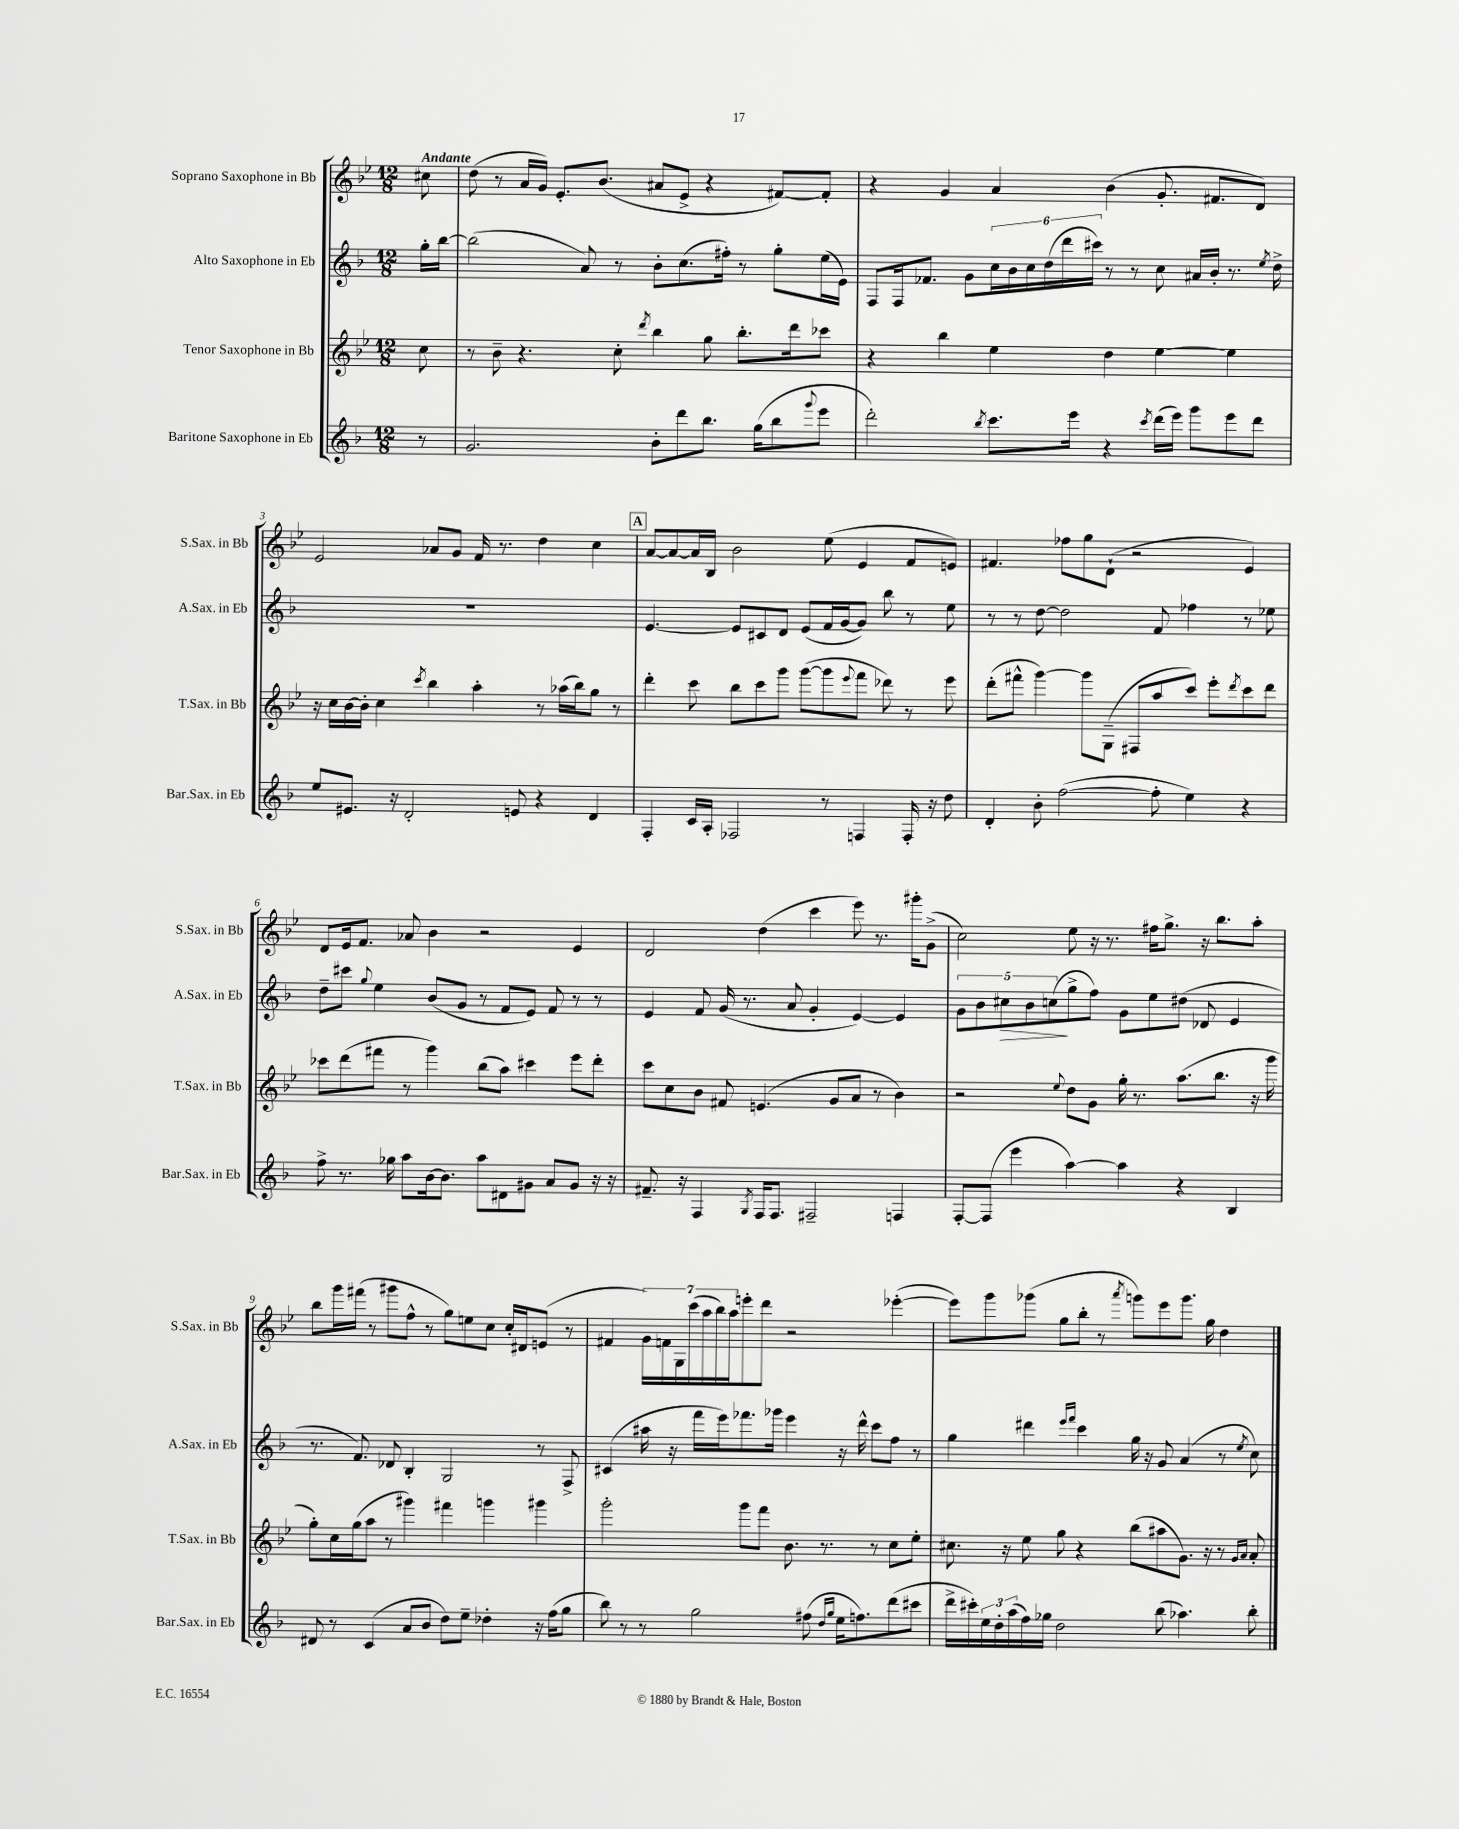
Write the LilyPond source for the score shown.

<<
\new StaffGroup <<
\new Staff = "s0" \with { instrumentName = "Soprano Saxophone in Bb" shortInstrumentName = "S.Sax. in Bb" } {
    \clef treble \key bes \major \numericTimeSignature \time 12/8 \partial 8 \tempo "Andante"
    cis''8 |
    d''8( r8 a'16 g'16) ees'8.-. bes'8.( ais'8 ees'8-> r4 fis'8~) fis'8-. |
    r4 g'4 a'4 bes'4( g'8.-. fis'8. d'8) |
    ees'2 aes'8 g'8 f'16 r8. d''4 c''4 |
    \mark \markup { \box "A" } a'8~ a'8~ a'16 bes16 bes'2 ees''8( ees'4 f'8 e'8) |
    fis'4. fes''8 g''8 d'8-!( r2 ees'4) |
    d'8 ees'16 f'8. aes'8 bes'4 r2 ees'4 |
    d'2 d''4( c'''4 ees'''8) r8. gis'''16-. g'8->( |
    c''2) ees''8 r16 r8. fis''16 g''8.-> r16 bes''8. a''8-. |
    bes''8 g'''16 fis'''16( r8 gis'''8 f''8-^ r8 g''8) e''8 c''8 c''16-. dis'16 e'8( r8 |
    fis'4 \tuplet 7/4 { g'16) f'16 g16 c'''16( a''16 bes''16) a''16 } e'''8-. d'''8 r2 ees'''4~-.( |
    ees'''8) g'''8 ges'''8( g''8 bes''8-. r8 \acciaccatura { a'''8 } g'''8) ees'''8 g'''8. g''16 d''4 \bar "|." |
}
\new Staff = "s1" \with { instrumentName = "Alto Saxophone in Eb" shortInstrumentName = "A.Sax. in Eb" } {
    \clef treble \key f \major \numericTimeSignature \time 12/8 \partial 8
    g''16-. bes''16~ |
    bes''2( a'8) r8 bes'8-. c''8.( fis''16-.) r8 g''8-. e''16( e'16) |
    f8 f16 fes'8. g'8 \tuplet 6/4 { c''16 bes'16 c''16 d''16( d'''16 cis'''16) } r8 r8 c''8 ais'16 bes'16-. r8. \acciaccatura { e''8 } d''16-> |
    R1. |
    \mark \markup { \box "A" } e'4.~ e'8 cis'8 d'8 e'8( f'16 g'16~ g'8) bes''8 r8 e''8 |
    r8 r8 d''8~ d''2 f'8 fes''4 r8 ees''8 |
    d''8-- cis'''8 \appoggiatura { g''8 } e''4 bes'8( g'8 r8 f'8 e'8) f'8 r8 r8 |
    e'4 f'8 g'16( r8. a'8 g'4-. e'4~) e'4 |
    \tuplet 5/4 { g'8 bes'8 cis''8\> bes'8 c''8\!( } g''8-> f''8) g'8 e''8 dis''8( des'8 e'4 |
    r8. f'8.) des'8 bes4-. g2 r8 f8-> |
    cis'4( ais''16 r16 f'''16 e'''16) fes'''8. ges'''16 e'''4 r16 d'''16-^ c'''8 f''8 r8 |
    g''4 dis'''4 \grace { e'''16 f'''16 } c'''4 g''16 r16 g'8 a'4( r8 \acciaccatura { e''8 } c''8) \bar "|." |
}
\new Staff = "s2" \with { instrumentName = "Tenor Saxophone in Bb" shortInstrumentName = "T.Sax. in Bb" } {
    \clef treble \key bes \major \numericTimeSignature \time 12/8 \partial 8
    c''8 |
    r8 bes'8-- r4. c''8-. \acciaccatura { d'''8 } bes''4 g''8 bes''8.-. d'''16 ces'''8 |
    r4 bes''4 ees''4 d''4 ees''4~ ees''4 |
    r16 c''16 bes'16~ bes'16-. c''4 \acciaccatura { c'''8 } bes''4 a''4-. r8 aes''16( bes''16) g''8 r8 |
    \mark \markup { \box "A" } d'''4-. c'''8 bes''8 c'''8 g'''8 g'''8~( g'''8 \appoggiatura { ees'''8 } f'''8 des'''8) r8 ees'''8 |
    d'''8-.( fis'''8-^ g'''4~) g'''8 g8--( fis8 a''8 c'''8) ees'''8-. \acciaccatura { d'''8 } c'''8 d'''8 |
    ces'''8 d'''8( fis'''8 r8 g'''4) bes''8( a''8) cis'''4 ees'''8 d'''8-. |
    c'''8 c''8 bes'8 fis'8 e'4.( g'8 a'8 r8 bes'4) |
    r2 \appoggiatura { ees''8 } d''8 g'8 g''16-. r8. a''8.( bes''8. r16 g'''16 |
    g''8-.) c''16 g''16( a''8 r8 gis'''4) fis'''4 g'''4 gis'''4 |
    g'''2-. g'''8 f'''8 bes'8. r8. r8 c''8 ees''8-. |
    cis''8. r16 ees''8 g''8 r4 bes''8( ais''8 g'8.) r16 r8 \grace { g'16 a'16 } a'8-. \bar "|." |
}
\new Staff = "s3" \with { instrumentName = "Baritone Saxophone in Eb" shortInstrumentName = "Bar.Sax. in Eb" } {
    \clef treble \key f \major \numericTimeSignature \time 12/8 \partial 8
    r8 |
    g'2. bes'8-. d'''8 bes''8. g''16( bes''8 \appoggiatura { g'''8 } e'''8 |
    d'''2-.) \acciaccatura { bes''8 } c'''8. e'''16 r4 \acciaccatura { c'''8 } d'''16( e'''16) g'''8 e'''8 d'''8 |
    e''8 eis'8. r16 d'2-. e'8 r4 d'4 |
    \mark \markup { \box "A" } f4-. c'16 a16-. fes2 r8 f4 f16-. r16 d''8 |
    d'4-. bes'8-. f''2~( f''8-. e''4) r4 |
    f''8-> r8. ges''16 a''8 bes'16~ bes'8. a''8 dis'8 gis'8 a'8 gis'8 r16 r16 |
    fis'8.-- r16 f4 \acciaccatura { g8 } f16 f8. fis2-- f4 |
    f8~-. f8( e'''4 a''4~) a''4 r4 bes4 |
    dis'8 r8 c'4( a'8 bes'8 d''8) e''8-- des''4-. r16 f''16( g''8 |
    bes''8) r8 r8 g''2 fis''8( \grace { d''16 g''16 } e''16 f''8.) d'''8( cis'''8 |
    d'''16-> cis'''16-.) \tuplet 3/2 { e''16 d''16-. a''16( } f''16) ges''16 d''2 bes''8( aes''4.) bes''8-. \bar "|." |
}
>>
>>
